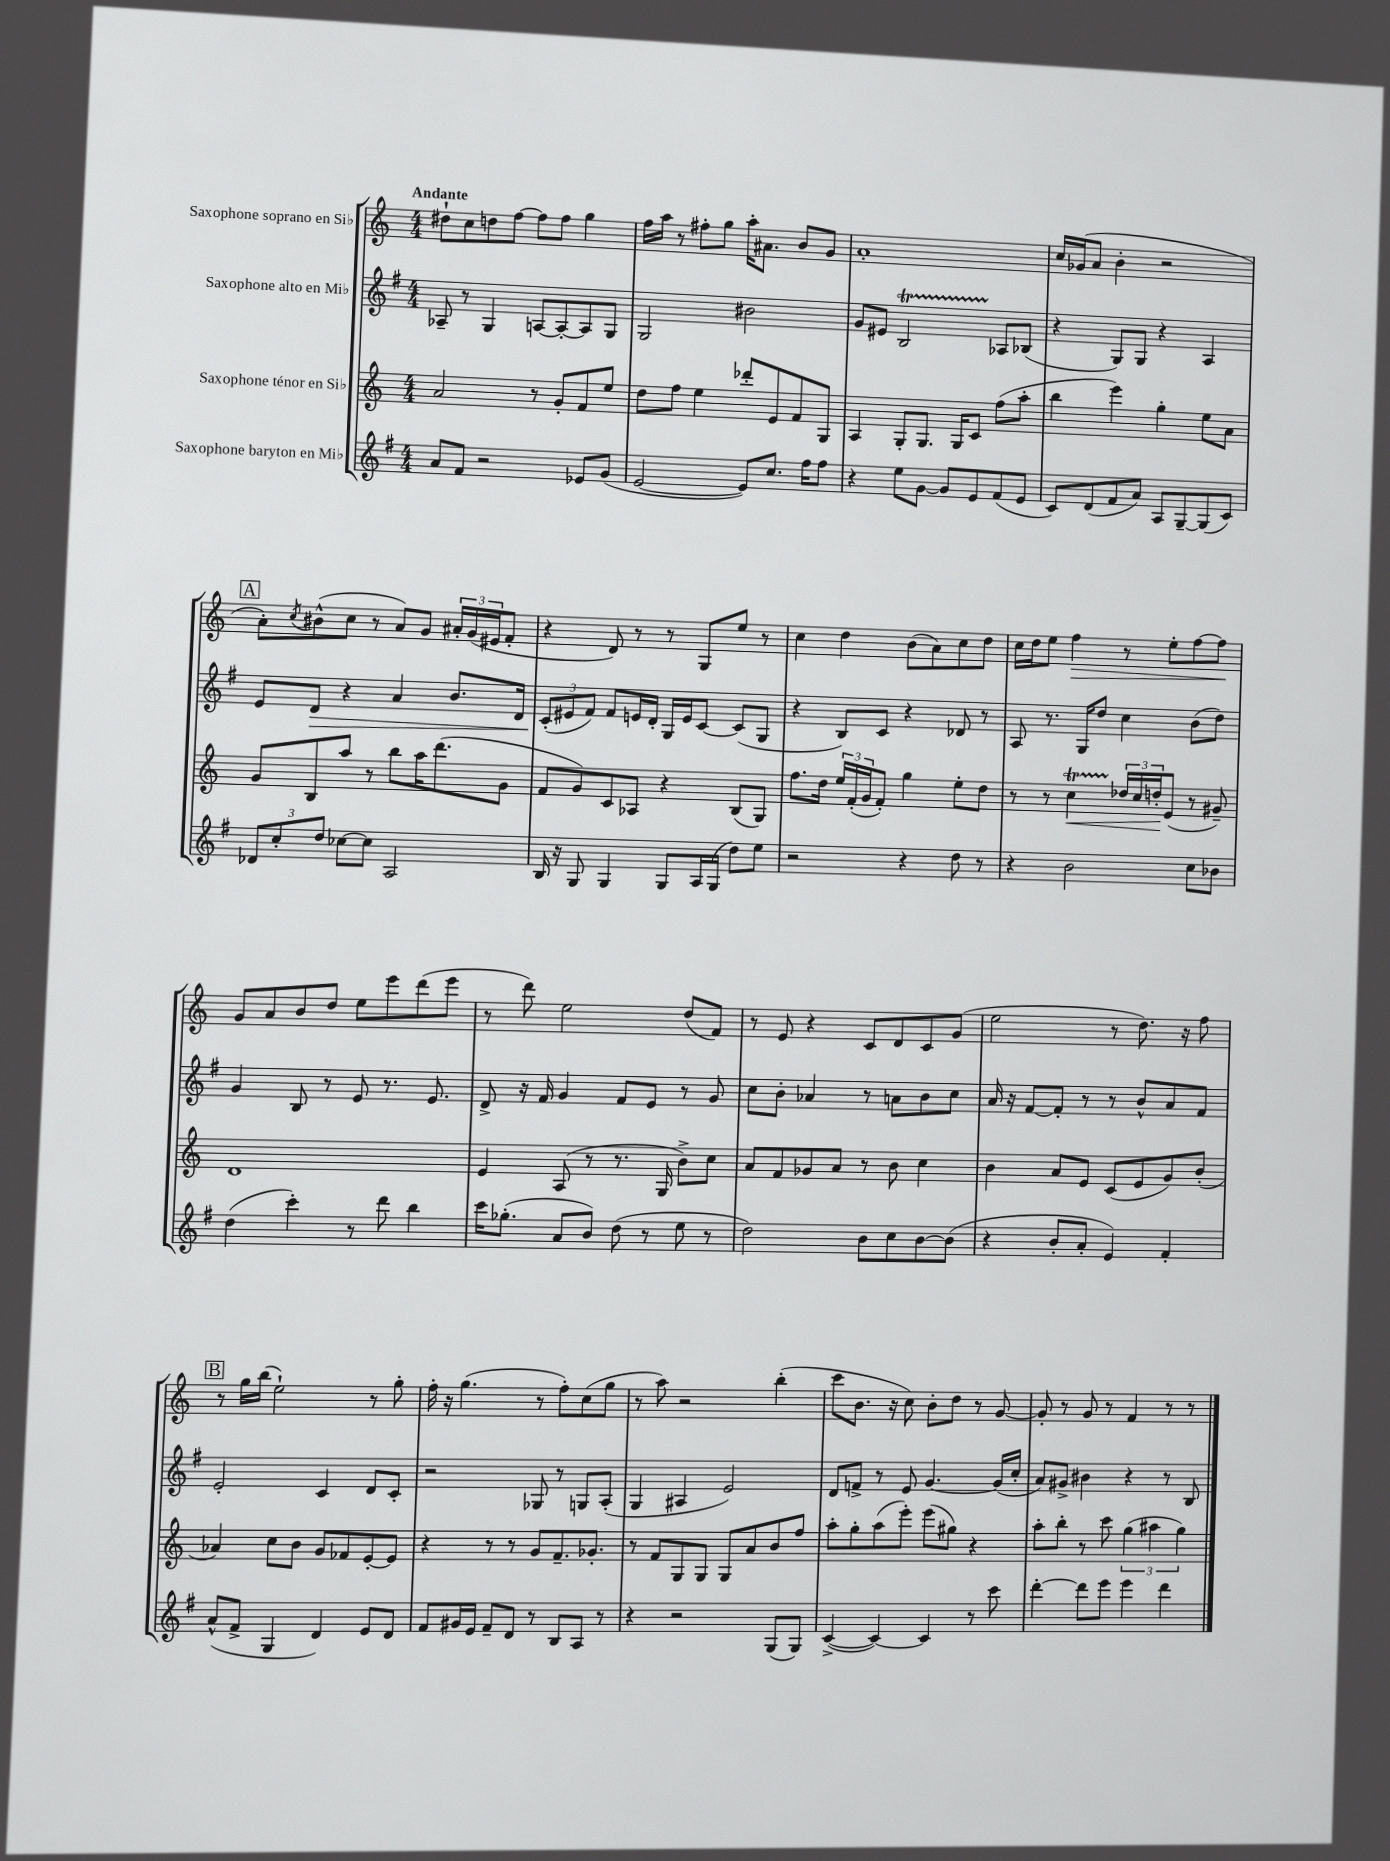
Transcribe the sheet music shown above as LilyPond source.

<<
\new StaffGroup <<
\new Staff = "s0" \with { instrumentName = "Saxophone soprano en Sib" } {
    \clef treble \key c \major \numericTimeSignature \time 4/4 \tempo "Andante"
    dis''8-! c''8 d''8 f''8~ f''8 f''8 g''4 |
    f''16 a''16 r8 fis''8-. g''8 a''16-. ais'8. b'8 g'8 |
    a'1-. |
    c''16 ges'16( a'8 b'4-. r2 |
    \mark \markup { \box "A" } a'8-.) \acciaccatura { c''8 } bis'8-^( c''8 r8 a'8) g'8 \tuplet 3/2 { ais'16-. g'16( eis'16 } f'8-. |
    r4 d'8) r8 r8 g8 e''8 r8 |
    c''4 d''4 b'8( a'8) c''8 d''8 |
    c''16 d''16 e''8 f''4\> r8 e''8-. f''8~ f''8\! |
    g'8 a'8 b'8 d''8 e''8 e'''8 d'''8( e'''8 |
    r8 d'''8) e''2 d''8( f'8) |
    r8 e'8 r4 c'8 d'8 c'8 g'8( |
    e''2 r8 d''8.) r16 f''8 |
    \mark \markup { \box "B" } r8 g''16 b''16( e''2-!) r8 g''8-. |
    f''16-. r16 g''4.( r8 f''8-.) c''8( g''8 |
    r8 a''8) r2 b''4-.( |
    c'''8 b'8. r16 c''8) b'8-. d''8 r8 g'8~ |
    g'8-. r8 g'8 r8 f'4 r8 r8 \bar "|." |
}
\new Staff = "s1" \with { instrumentName = "Saxophone alto en Mib" } {
    \clef treble \key g \major \numericTimeSignature \time 4/4
    aes8-- r8 g4 a8~ a8~-. a8 g8 |
    g2 bis'2 |
    g'8 eis'8 b2\startTrillSpan aes8\stopTrillSpan bes8( |
    r4 g8) g8 r4 a4 |
    \mark \markup { \box "A" } e'8 d'8\> r4 a'4 b'8. d'16 |
    \tuplet 3/2 { c'8-.\!( eis'8 fis'8) } fis'8 e'16 d'16-. g16 e'16 c'8~ c'8( g8 |
    r4 b8) c'8 r4 des'8 r8 |
    a8 r8. g16 d''8 c''4 b'8( d''8) |
    g'4 b8 r8 e'8 r8. e'8. |
    d'8-> r16 fis'16 g'4 fis'8 e'8 r8 g'8 |
    c''8 b'8-. aes'4 r8 a'8 b'8 c''8 |
    a'16 r16 fis'8~ fis'8-. r8 r8 b'8-^ a'8 fis'8 |
    \mark \markup { \box "B" } e'2-. c'4 d'8 c'8-. |
    r2 ges8 r8 g8 a8-.( |
    g4 ais4 e'2) |
    d'8 f'8-> r8 e'8 g'4.~ g'16( c''16-. |
    a'8) gis'8-> bis'4 r4 r8 b8 \bar "|." |
}
\new Staff = "s2" \with { instrumentName = "Saxophone ténor en Sib" } {
    \clef treble \key c \major \numericTimeSignature \time 4/4
    a'2 r8 g'8-. f'8 e''8 |
    d''8 f''8 e''4 des'''8-. e'8 f'8 g8 |
    a4 g8-. g8. g16 c'8 f''8( a''8-. |
    b''4 e'''4) g''4-. e''8 a'8 |
    \mark \markup { \box "A" } g'8 b8 a''8 r8 b''8 a''16 d'''8.( g'8 |
    f'8 g'8) c'8 aes8 r4 b8( g8) |
    f''8. d''16 \tuplet 3/2 { e''16 f'16-.( g'16 } f'8-.) g''4 e''8-. d''8 |
    r8 r8 c''4\startTrillSpan\< \tuplet 3/2 { des''16\stopTrillSpan c''16 d''16-.\! } e'8( r8 gis'8--) |
    d'1 |
    e'4 a8( r8 r8. g16 b'8->) c''8 |
    a'8 f'8 ges'8 a'8 r8 b'8 c''4 |
    b'4 a'8 e'8 c'8( e'8 g'8) b'8-.( |
    \mark \markup { \box "B" } aes'4) c''8 b'8 g'8 fes'8 e'8~-. e'8 |
    r4 r8 r8 g'8 f'8.-- ges'8.-. |
    r8 f'8 g8 g8 g8 a'8 b'8 f''8 |
    a''8-. g''8-. a''8( e'''8-.) e'''8( gis''8) r4 |
    a''8-. b''8-. r8 c'''8 \tuplet 3/2 { g''4( ais''4 g''4) } \bar "|." |
}
\new Staff = "s3" \with { instrumentName = "Saxophone baryton en Mib" } {
    \clef treble \key g \major \numericTimeSignature \time 4/4
    a'8 fis'8 r2 ees'8 g'8( |
    e'2~ e'8) c''8. fis''16 fis''8 |
    r4 e''8 g'8~ g'8 e'8 fis'8( e'8 |
    c'8) d'8( fis'8 a'8) a8 g8~-- g8( c'8) |
    \mark \markup { \box "A" } \tuplet 3/2 { des'8 c''8-. d''8 } ces''8~ ces''8 a2 |
    b16 r16 g8 g4 g8 a16 g16( d''8) e''8 |
    r2 r4 d''8 r8 |
    r4 b'2 c''8 bes'8 |
    d''4( c'''4-.) r8 d'''8 b''4 |
    c'''16 ges''8.-.( a'8 b'8) d''8( r8 e''8 r8 |
    d''2) b'8 c''8 b'8~ b'8( |
    r4 b'8-. a'8-. e'4) fis'4-. |
    \mark \markup { \box "B" } a'8-^( fis'8-> g4 d'4) e'8 d'8 |
    fis'8 gis'16 e'16 fis'8-- d'8 r8 b8 a8 r8 |
    r4 r2 g8( g8) |
    c'4~->( c'4~) c'4 r8 c'''8 |
    d'''4~-. d'''8 e'''8 e'''4 d'''4 \bar "|." |
}
>>
>>
\layout { \context { \Score \remove "Bar_number_engraver" } }
